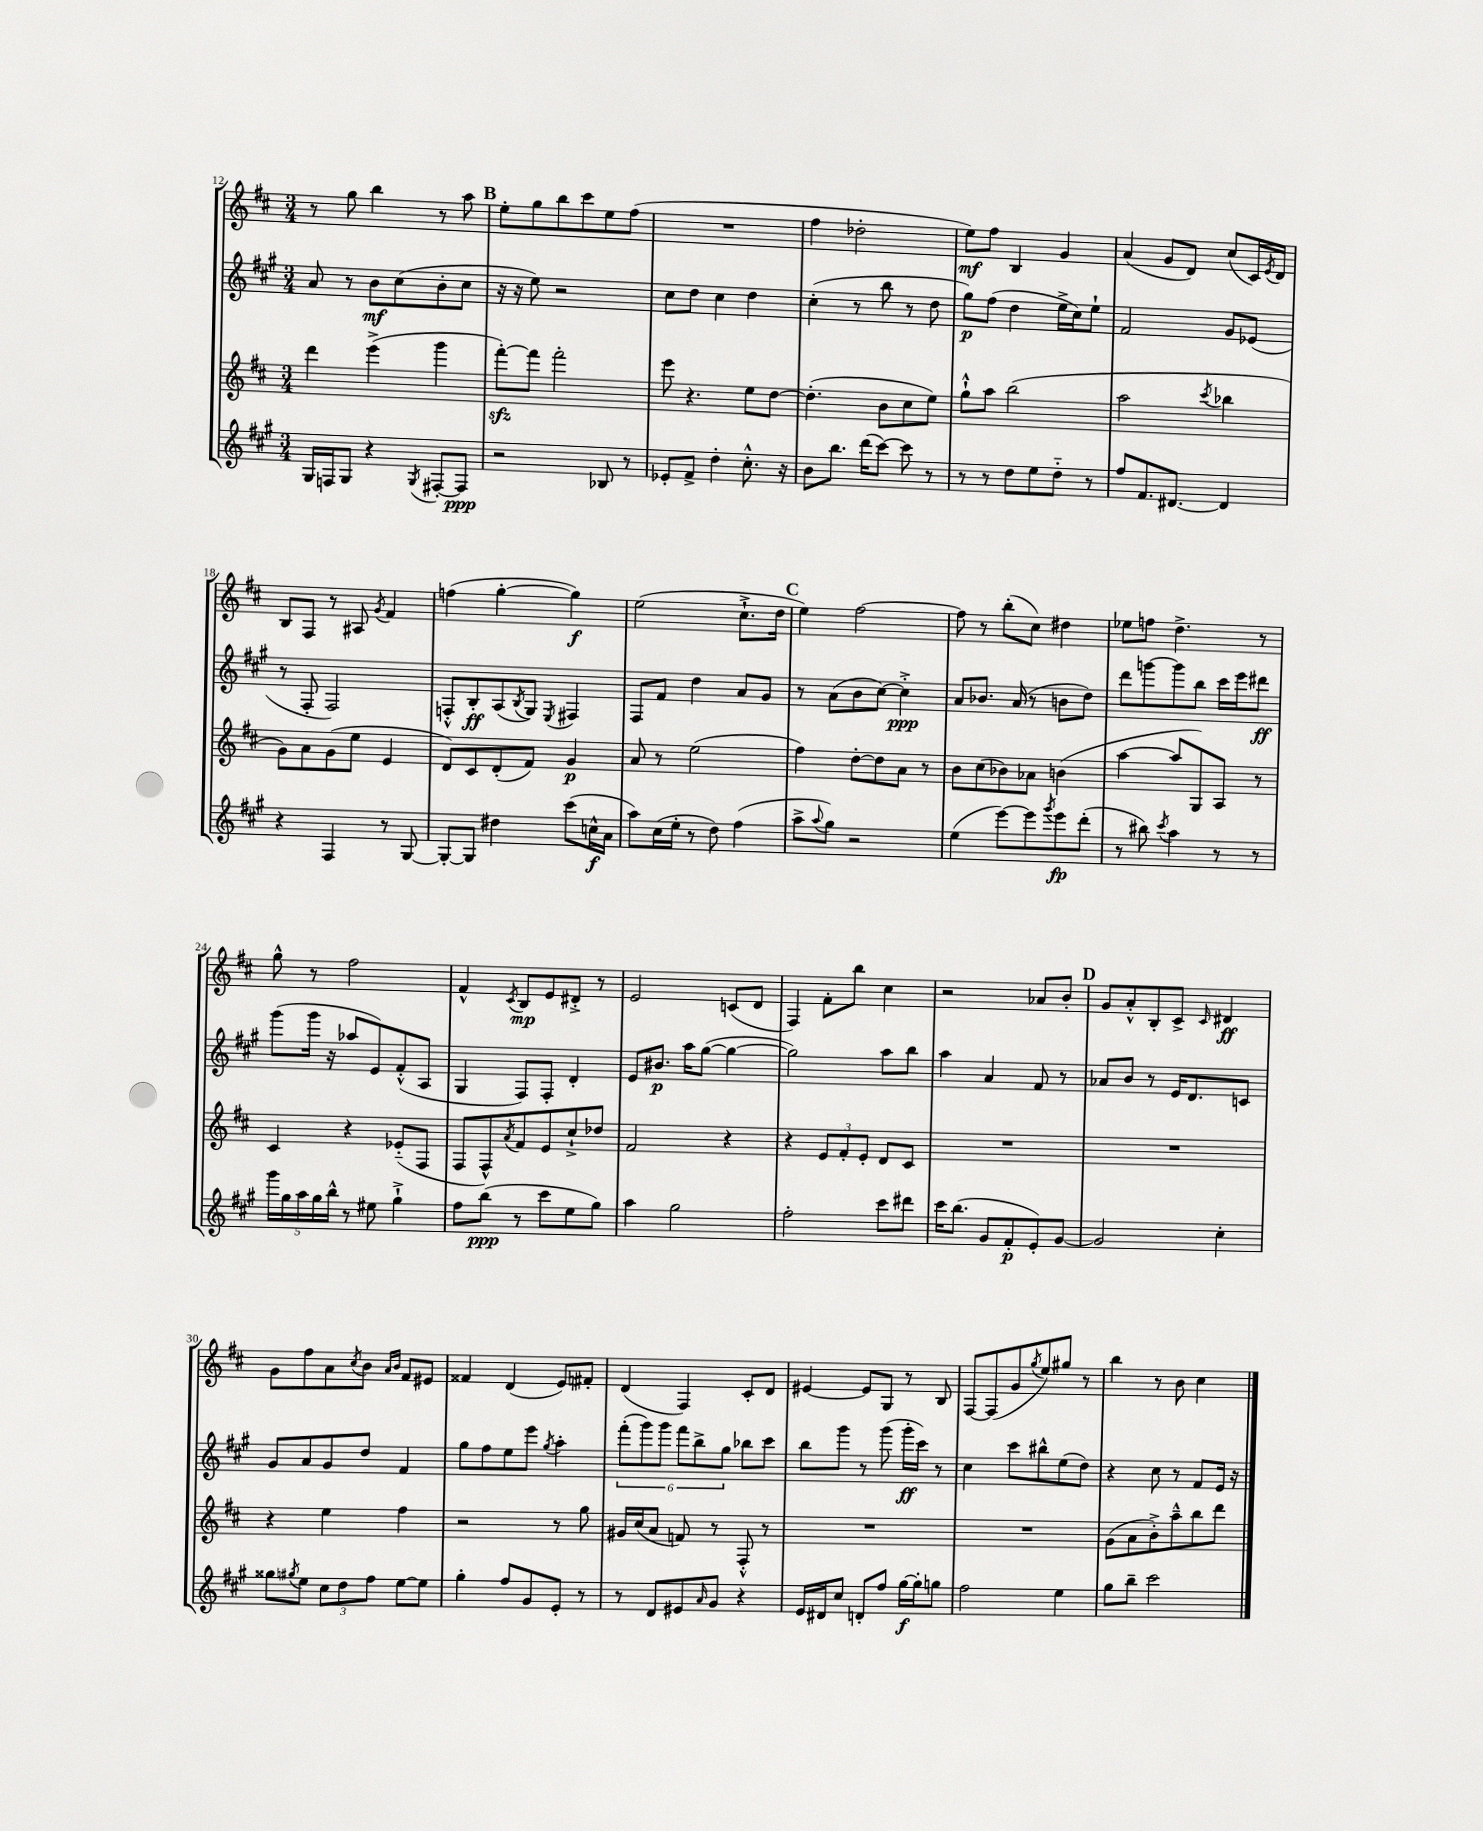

**kern	**kern	**kern	**kern
*staff4	*staff3	*staff2	*staff1
*clefG2	*clefG2	*clefG2	*clefG2
*k[f#c#g#]	*k[f#c#]	*k[f#c#g#]	*k[f#c#]
*M3/4	*M3/4	*M3/4	*M3/4
16G#	4ddd	8a	8r
16F	.	.	.
8G#	.	8r	8gg
4r	(4eee^	8b	4bb
.	.	(8cc#	.
8qG#	.	.	.
[8F#'	4ggg	8b'	8r
8F#]	.	8cc#	8aa
=	=	=	=
2r	[8fff#')	16r	8ee'
.	.	16r	.
.	8fff#]	8ee)	8gg
.	2fff#'	2r	8bb
.	.	.	8ccc#
8B-	.	.	8ee
8r	.	.	(8ff#
=	=	=	=
8e-'	8eee	8cc#	2.r
8f#^	4.r	8dd	.
4dd'	.	4cc#	.
8.cc#'^^	8ee	4dd	.
.	[8dd	.	.
16r	.	.	.
=	=	=	=
8b	(4.dd']	(4cc#'	4ff#
8.bb	.	.	.
.	.	8r	2dd-'
(16ddd	.	.	.
[8ccc#)	8b	8bb	.
8ccc#]	8cc#	8r	.
8r	8ee)	8dd	.
=	=	=	=
8r	8gg`^^	8gg#)	8ee)
8r	8aa	(8ff#	8ff#
8dd	(2bb	4dd	4B
8ee	.	.	.
8dd'~	.	16ee^	4g
.	.	16cc#)	.
8r	.	8ee`	.
=	=	=	=
8ff#	2aa	2f#	(4a
8.f#	.	.	.
.	.	.	8g
[8.d#	.	.	.
.	.	.	8d)
.	8qccc#	.	.
4d#]	4bb-	8g#	(8cc#
.	.	(8e-	16c#)
.	.	.	8qe
.	.	.	16d
=	=	=	=
4r	8g)	8r	8B
.	8a	8F#'	8F#
4F#	(8g	2F#)	8r
.	8ee	.	8A#
.	.	.	8qg
8r	4e	.	4f#
[8G#	.	.	.
=	=	=	=
8G#'_	8d)	8F'^^	(4ff
8G#]	8c#	8B'	.
4dd#	(8d'	(8A	[4gg'
.	.	8qB	.
.	8f#)	8G#)	.
.	.	8qE	.
(8ccc#	4g	4F#	4gg])
16cc^^	.	.	.
16a	.	.	.
=	=	=	=
8aa)	8a	8F#	(2ee
(16cc#	8r	8f#	.
16ee'	.	.	.
8r	(2ee	4dd	.
8dd)	.	.	.
(4ff#	.	8a	8.cc#`^
.	.	8g#	.
.	.	.	16dd
=	=	=	=
8aa^	4ff#)	8r	4ee)
8qqaa	.	.	.
8gg#)	.	(8a	.
2r	[8dd'	8b	[2ff#
.	8dd]	[8cc#)	.
.	8a	4cc#'^]	.
.	8r	.	.
=	=	=	=
(4ee	8b	8a	8ff#]
.	(8cc#	8.b-	8r
[8eee)	8b-)	.	(8bb'
.	.	(16a	.
8eee]	8a-	8r	8cc#)
8qggg#	.	.	.
8eee	(4b	8b	4dd#
(8ddd'	.	8dd)	.
=	=	=	=
8r	[4aa	8ddd	8ee-
8bb#)	.	[8ggg	8ff
8qccc#	.	.	.
4aa	8aa]	8ggg]	4.dd^
.	8G)	8bb	.
8r	8A	16ccc#	.
.	.	16eee	.
8r	8r	8ddd#	8r
=	=	=	=
20ggg#	4c#	(8ggg#	8gg^^
20gg#	.	.	.
20aa	.	.	.
.	.	16ggg#	8r
20gg#	.	.	.
.	.	16r	.
20bb^^	.	.	.
8r	4r	8aa-	2ff#
8ee#	.	8e)	.
4gg#`^	(8e-'~	(8f#'^^	.
.	8F#	8A	.
=	=	=	=
8ff#	8F#	4G#	4f#^^
(8bb	8F#^^)	.	.
.	8qa	.	8qc#
8r	8f#	8F#)	8B
8ccc#	8e	8F#'	8e
8ee	8cc#`^	4d'	8d#'^
8gg#)	8dd-	.	8r
=	=	=	=
4aa	2f#	8e	2e
.	.	8.b#	.
2gg#	.	.	.
.	.	16aa	.
.	.	([8gg#	.
.	4r	4gg#_	(8c
.	.	.	8d
=	=	=	=
2ff#'	4r	2gg#])	4F#)
.	12e	.	8f#'
.	12f#'	.	.
.	.	.	8bb
.	12e'	.	.
8ccc#	8d	8aa	4cc#
8ddd#	8c#	8bb	.
=	=	=	=
16ccc#	2.r	4aa	2r
(8.bb	.	.	.
8g#	.	4a	.
8f#'	.	.	.
8e')	.	8f#	8a-
[8g#	.	8r	8b'
=	=	=	=
2g#]	2.r	8a-	8g
.	.	8b	8a'^^
.	.	8r	8B'
.	.	16e	8c#^
.	.	8.d	.
.	.	.	16qqc#
4cc#'	.	.	4d#
.	.	8c	.
=	=	=	=
8gg##	4r	8g#	8g
8qgg#	.	.	.
8ee	.	8a	8ff#
12cc#	4ee	8g#	8a
12dd	.	.	.
.	.	.	8qcc#
.	.	8dd	8b
12ff#	.	.	.
.	.	.	16qqa
.	.	.	16qqb
[8ee	4ff#	4f#	8f#
8ee]	.	.	8e#
=	=	=	=
4gg#'	2r	8gg#	4f##
.	.	8ff#	.
8ff#	.	8ee	(4d
8g#	.	8eee	.
.	.	8qgg#	.
8e'	8r	4aa'	8e)
8r	8gg	.	8f#'
=	=	=	=
8r	16g#	(12fff#'	(4d
.	(16cc#	.	.
.	.	12ggg#)	.
8d	8a	.	.
.	.	12ggg#	.
8e#	8f)	12fff#	4F#)
.	.	12bb^	.
16qqa	.	.	.
8g#	8r	.	.
.	.	12gg#	.
4r	8F#'^^	8bb-	8c#'
.	8r	8ccc#	8d
=	=	=	=
16e	2.r	8bb	[4e#
16d#	.	.	.
8cc#	.	8ggg#	.
8d'	.	8r	8e#]
8ff#	.	(8ggg#	8G
[16gg#	.	16ggg#'	8r
16gg#']	.	16ccc#)	.
8gg	.	8r	8B
=	=	=	=
2ff#	2.r	4cc#	[8F#
.	.	.	(8F#]
.	.	8ccc#	8g
.	.	.	8qgg
.	.	8bb#^^	8ee)
4ee	.	(8ee	8gg#
.	.	8dd)	8r
=	=	=	=
8gg#	(8g	4r	4bb
8bb~	8a	.	.
2ccc#	8b'^)	8cc#	8r
.	8aa~^^	8r	8b
.	8bb	8f#	4cc#
.	8ddd	16e	.
.	.	16r	.
==	==	==	==
*-	*-	*-	*-
